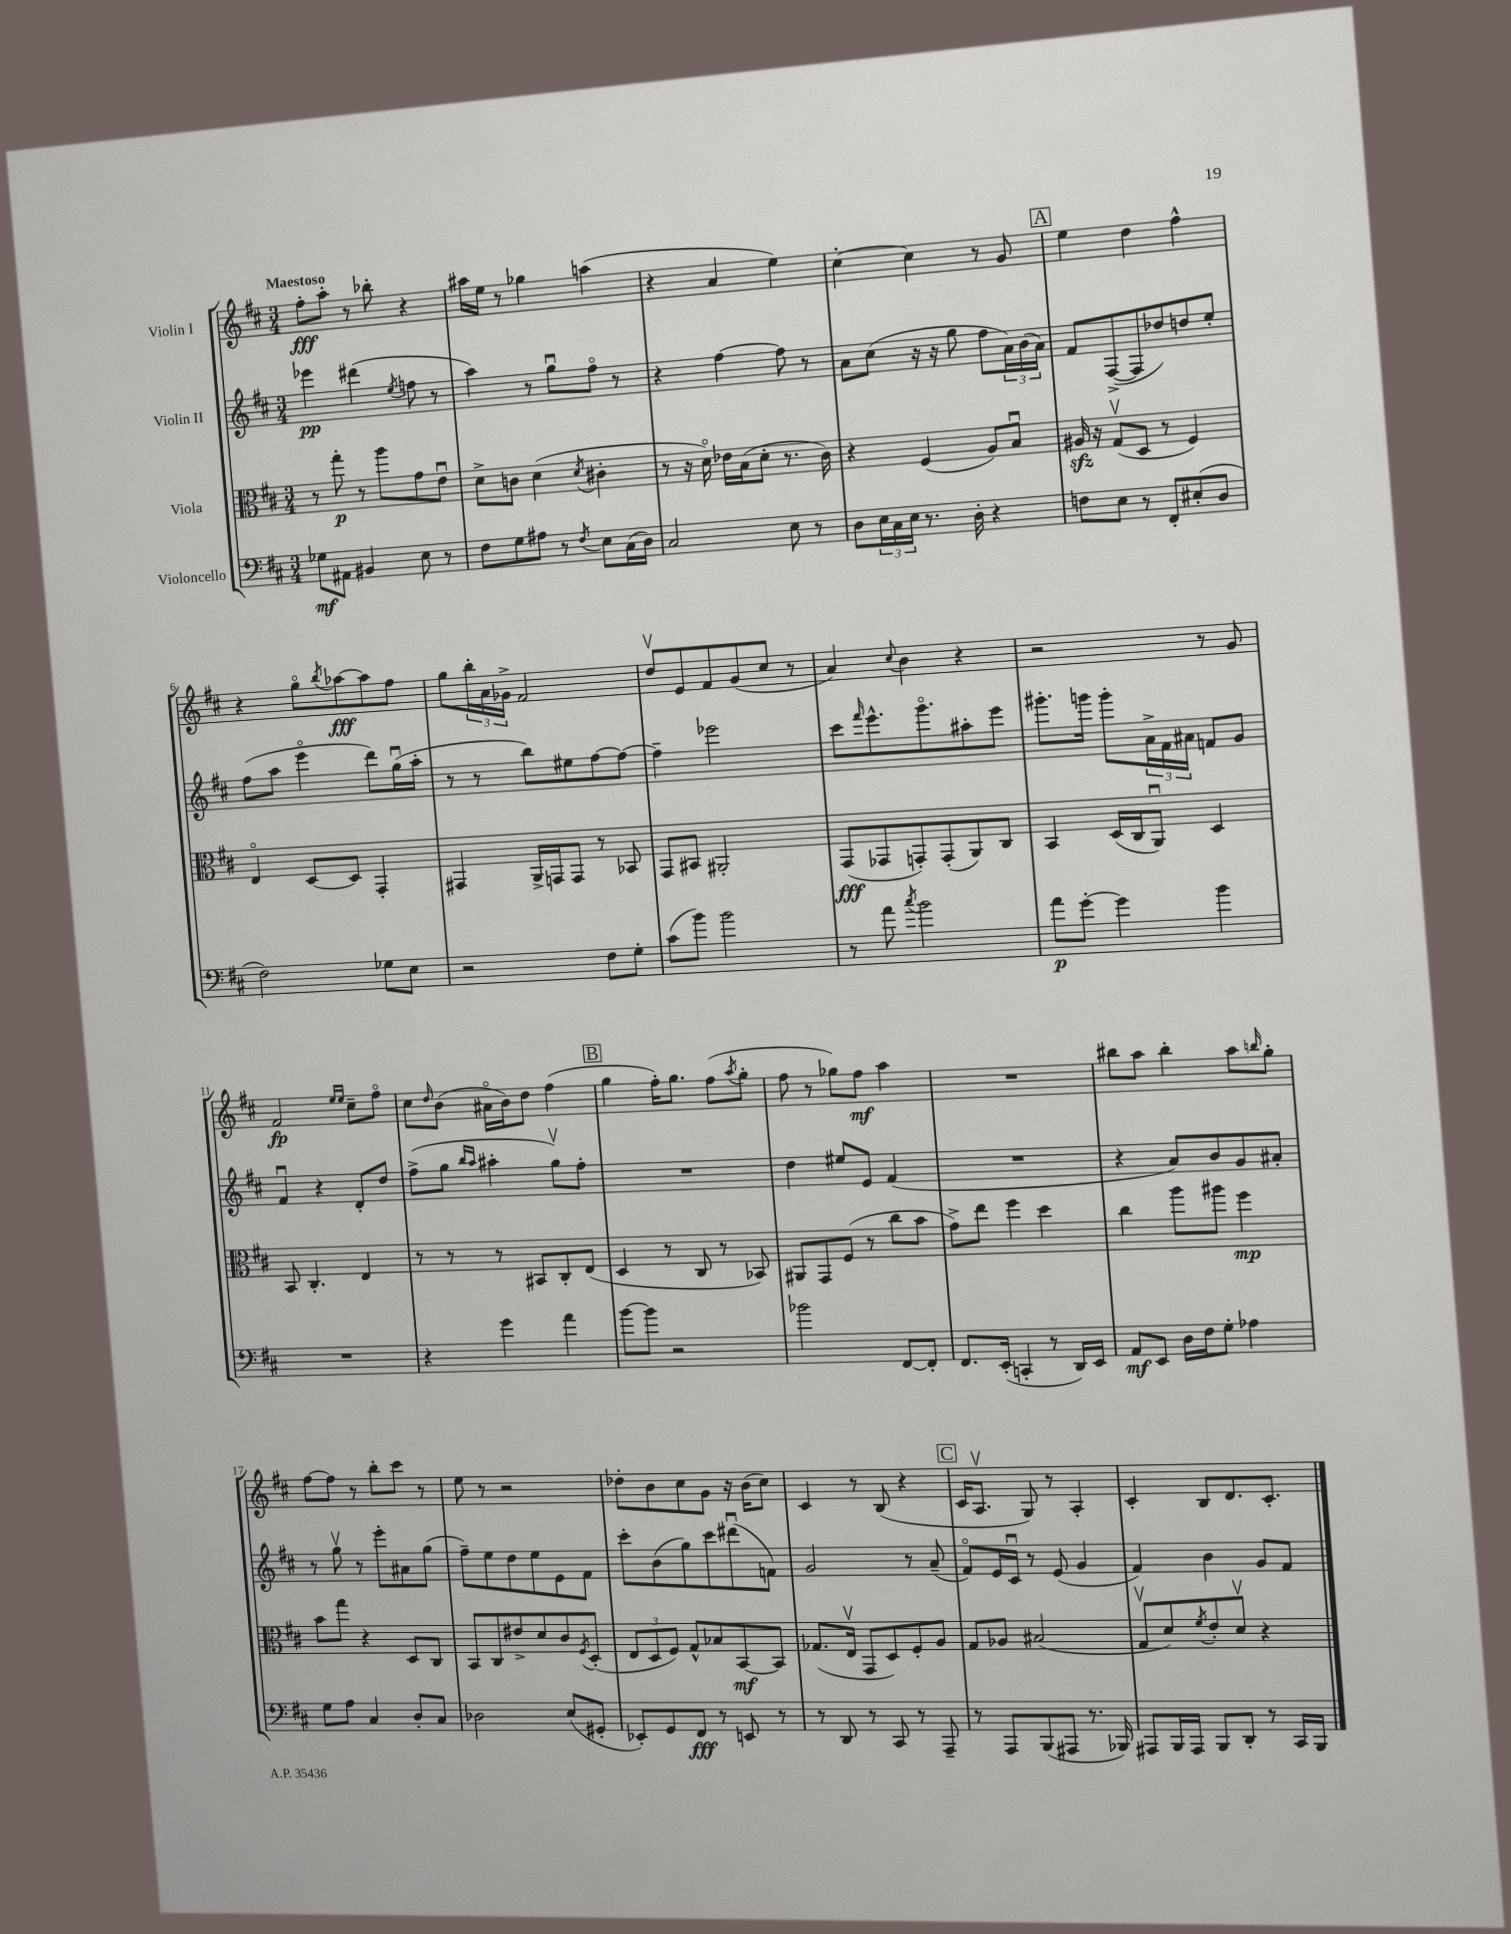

**kern	**kern	**kern	**kern
*staff4	*staff3	*staff2	*staff1
*clefF4	*clefC3	*clefG2	*clefG2
*k[f#c#]	*k[f#c#]	*k[f#c#]	*k[f#c#]
*M3/4	*M3/4	*M3/4	*M3/4
8G-	8r	4eee-	8ff#'
8AA#	8gg'	.	8aa'
4BB#	8r	(4ddd#	8r
.	8aa	.	8bb-'
.	.	8qee	.
8E	8g	8ff	4r
8r	8eu	8r	.
=	=	=	=
8F#	8d^	4aa)	16aa#
.	.	.	16ee
8G	8c	.	8r
8A#	(4d	8r	4gg-
8r	.	8ggu	.
8qF#	8qd	.	.
8E	4c#'	8ff#o	(4aa
(16C#	.	8r	.
16D)	.	.	.
=	=	=	=
2C#	8r	4r	4r
.	16r	.	.
.	16do)	.	.
.	16e-	[4ff#	4a
.	(16B	.	.
.	8d'	.	.
8E	8.r	8ff#]	4ee)
8r	.	8r	.
.	16c#)	.	.
=	=	=	=
8D	4r	8a	[4cc#'
24E	.	(8cc#	.
24C#	.	.	.
24E	.	.	.
8.r	(4F#	16r	4cc#]
.	.	16r	.
.	.	8gg	.
16D'	.	.	.
4r	8A)	8ff#	8r
.	8Bu	24a)	8g
.	.	(24b	.
.	.	24a)	.
=	=	=	=
8F	16A#	8f#	4ee
.	16r	.	.
8E	(8Gv	([8F#^	.
8r	8D	8F#]	4dd
8FF#'	8r	8dd-)	.
(8E#'	4F#)	8dd	4ff#^^
8D	.	8ee'	.
=	=	=	=
2F#)	4Eo	(8ff#	4r
.	.	8aa	.
.	[8D	4eeeo	8ggo
.	.	.	8qbb
.	8D]	.	[8aa-
8G-	4GG'	8ddd)	8aa-]
8E	.	(16ggu	8ff#
.	.	16aa'	.
=	=	=	=
2r	4GG#	8r	8gg
.	.	8r	24bb'
.	.	.	24a
.	.	.	24g-^
.	16AA^	8bb)	2f#
.	16GG	.	.
.	8GG	8ee#	.
8F#	8r	[8ff#	.
8G'	8BB-	8ff#_	.
=	=	=	=
(8c#	8GG	4ff#~]	8ddv
8b)	8BB#	.	8e
2b	2AA#'	2eee-	8f#
.	.	.	(8g
.	.	.	8cc#
.	.	.	8r
=	=	=	=
8r	(8GG	8ccc#	4a)
.	.	16qqfff#	.
8a	8GG-	8.eee^^	.
8qcc#	.	.	8qqcc#
2b	8GG')	.	4b
.	.	8.gggo	.
.	(8GG'	.	.
.	8AA)	8aa#'	4r
.	8C#	8eee	.
=	=	=	=
8a	4BB	8.ggg#'	2r
[8g'	.	.	.
.	.	16ggg	.
4g]	(16D	8ggg'	.
.	16C#	.	.
.	8AAu)	24a^	.
.	.	24f#	.
.	.	24a#	.
4b	4D	8f	8r
.	.	8g	8g
=	=	=	=
2.r	8BB	4f#u	2f#
.	4.C#'	.	.
.	.	4r	.
.	.	.	16qqee
.	.	.	16qqee
.	4E	8d'	8cc#~
.	.	8dd	8ff#o
=	=	=	=
4r	8r	(8ff#^	8cc#
.	.	.	16qqdd
.	8r	8gg	(8b
.	.	16qqbb	.
.	.	16qqaa	.
4g	8r	4aa#'	16a#o
.	.	.	16b)
.	8BB#	.	8dd
4a	8C#'	8ggv)	(4ff#
.	(8E	8ff#'	.
=	=	=	=
[8b	4D	2.r	4gg
8b]	.	.	.
2r	8r	.	16ff#')
.	.	.	8.gg
.	8C#	.	.
.	8r	.	(8ff#
.	.	.	8qaa
.	8BB-)	.	8gg'
=	=	=	=
2b-	8AA#	4dd	8ff#
.	8GG	.	8r
.	(8F#	8ee#	8gg-)
.	8r	8e	8ff#
[8FF#	8cc#	(4f#	4aa
8FF#']	8b	.	.
=	=	=	=
8.FF#	8g^)	2.r	2.r
.	8ee	.	.
(16EE'	.	.	.
4CC'	4ff#	.	.
8r	4dd	.	.
16DD)	.	.	.
16EE	.	.	.
=	=	=	=
8AA	4cc#	4r	8bb#
8EE	.	.	8aa
16D	8aa	8a)	4bb#'
16F#	.	.	.
8G'	8aa#	8b	.
4A-	4ff#	8g	8aa
.	.	.	16qqbb
.	.	8a#'	8gg'
=	=	=	=
8G	8b	8r	[8ff#
8A	8gg	8ggv	8ff#]
4C#	4r	8r	8r
.	.	8eee'	8bb'
8D'	8D	8a#	8ccc#
8C#	8C#	(8gg	8r
=	=	=	=
2D-	8BB	8ff#~)	8ee
.	8C#	8ee	8r
.	8e#^	8dd	2r
.	8d	8ee	.
(8E	8c#	8e	.
.	8qF#	.	.
8GG#'	(8D'	8f#	.
=	=	=	=
8EE-')	12E	8ccc#'	8dd-'
.	12D	.	.
8GG	.	(8b	8b
.	12F#)	.	.
8FF#	8G^^	8gg)	8cc#
8r	8B-	8ccc#	8g
8EE	[8BB	(8ddd#u	16r
.	.	.	(16b
8r	8BB]	8f)	8cc#)
=	=	=	=
8r	(8.G-	2g	4c#
8DD	.	.	.
.	16Ev	.	.
8r	8GG	.	8r
8CC#	8D)	.	(8B
8r	8F#'	8r	4r
8AAA~	8A	(8a~	.
=	=	=	=
8r	8G	8f#o)	16c#
.	.	.	8.Av
8AAA	8A-	16e	.
.	.	16c#u	.
(8BBB	(2B#	8r	8G)
8AAA#	.	(8e	8r
8.r	.	4g	4A'
16BBB-)	.	.	.
=	=	=	=
8AAA#	8Gv	4f#)	4c#'
16BBB	8d)	.	.
16AAA#	.	.	.
.	8qf#	.	.
8BBB	8e'	4b	8B
8DD'	8dv	.	8.d
8r	4r	8g	.
.	.	.	8.c#'
16CC#	.	8f#	.
16BBB	.	.	.
==	==	==	==
*-	*-	*-	*-
